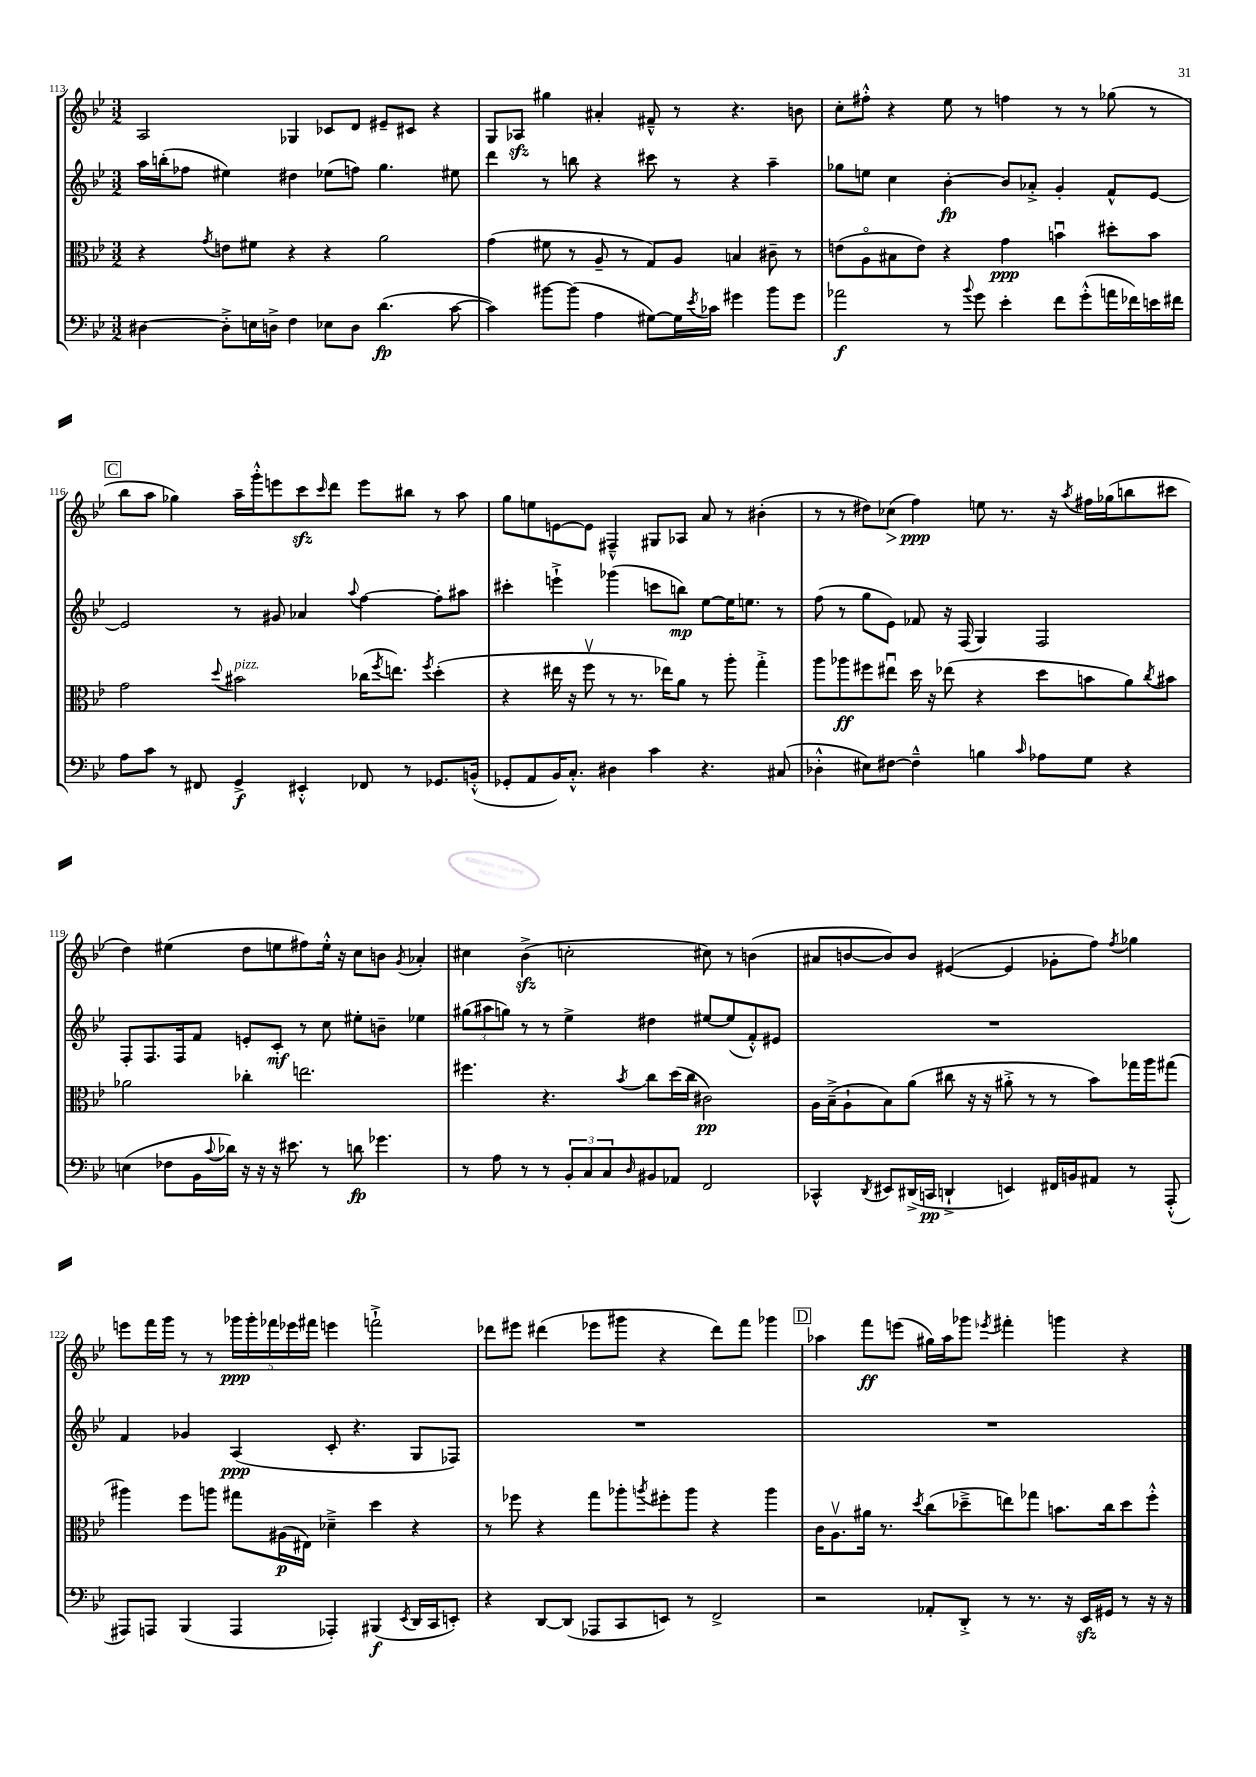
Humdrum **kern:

**kern	**kern	**kern	**kern
*staff4	*staff3	*staff2	*staff1
*clefF4	*clefC3	*clefG2	*clefG2
*k[b-e-]	*k[b-e-]	*k[b-e-]	*k[b-e-]
*M3/2	*M3/2	*M3/2	*M3/2
[4D#	4r	16aa	2A
.	.	(16bb'	.
.	.	8ff-	.
.	8qg	.	.
8D#'^]	8e	4ee#)	.
16E	8f#	.	.
16D^	.	.	.
4F	4r	4dd#	4G-
8E-	4r	(8ee-	8c-
8D	.	8ff)	8d
(4.d	2a	4.gg	8e#~
.	.	.	8c#
.	.	.	4r
[8c	.	8ee#	.
=	=	=	=
4c])	(4g	4ddd	8G
.	.	.	8A-
[8b#	8f#	8r	4gg#
(8b#]	8r	8bb	.
4A	8A~	4r	4a#'
.	8r	.	.
[8G#)	8G)	8ccc#	8f#~^^
16G#]	8A	8r	8r
8qe-	.	.	.
16c-	.	.	.
4g#	4B	4r	4.r
8b#	8c#~	4aa~	.
8g#	8r	.	8b
=	=	=	=
2a-	(8e	8gg-	8cc'
.	8Ao	8ee	8ff#'^^
.	8B#	4cc	4r
.	8e)	.	.
8r	4r	[4b-'	8ee-
8qqb-	.	.	.
8g	.	.	8r
4e-'	4g	8b-]	4ff
.	.	8a-'^	.
8f	4bu	4g'	8r
(8g'^^	.	.	8r
16a	8dd#'	8f^^	(8gg-
16f-)	.	.	.
16e	8b	[8e-	8r
16f#	.	.	.
=	=	=	=
8A	2g	2e-]	8bb-
8c	.	.	8aa
8r	.	.	4gg-)
8FF#	.	.	.
.	8qqdd	.	.
4GG^	2b#	8r	16aa~
.	.	.	16ggg'^^
.	.	8g#	8eee
4EE#'^^	.	4a-	8ccc
.	.	.	16qqccc
.	.	.	8ddd
.	.	8qqaa	.
8FF-	(16cc-	[4ff	8eee
.	8qff	.	.
.	8.ee)	.	.
8r	.	.	8bb#
.	8qff	.	.
8.GG-	(4dd'	8ff']	8r
.	.	8aa#	8aa
(16BB'^^	.	.	.
=	=	=	=
8GG-'	4r	4ccc#'	8gg
8AA	.	.	8ee
16BB-)	16ee#	4eee`^	[8e
8.C'^^	16r	.	.
.	8ffv	.	8e]
4D#	8r	(4ggg-	4F#~^^
.	8.r	.	.
4c	.	8ccc	8G#
.	16ee-)	.	.
.	8a	8bb)	8A-
4.r	8r	[8ee-	8a
.	8aa'	16ee-]	8r
.	.	8.ee	.
.	4gg'^	.	(4b#'
(8C#	.	8r	.
=	=	=	=
4D-'^^	8aa	(8ff	8r
.	8aa-	8r	8r
8E#)	8ff#	8gg	8dd#)
[8F#	8ee#u	8e-)	(8cc-
4F#~^^]	16dd	8f-	4ff)
.	16r	.	.
.	(8ee-	16r	.
.	.	(16F	.
4B	4r	4G)	8ee
.	.	.	8.r
16qqc	.	.	.
8A-	8dd	2F	.
.	.	.	16r
.	.	.	8qaa
8G	8b	.	16ff#
.	.	.	(16gg-
4r	8a)	.	8bb
.	8qcc	.	.
.	8b#	.	8ccc#
=	=	=	=
(4E	2a-	8F'	4dd)
.	.	8.F	.
8F-	.	.	(4ee#
.	.	16F	.
16BB-	.	8f	.
8qqc	.	.	.
16d-)	.	.	.
16r	4cc-'	8e'	8dd
16r	.	.	.
16r	.	8c'	8ee
8.e#	.	.	.
.	2.ee	8r	8ff#)
8r	.	8cc	16ee'^^
.	.	.	16r
8d	.	8ee#'	8cc
4.g-	.	8b~	8b
.	.	.	8qg
.	.	4ee-	4a-'
=	=	=	=
8r	4.ff#	(12gg#	4cc#
.	.	12aa#	.
8A	.	.	.
.	.	12gg)	.
8r	.	8r	(4b-^
8r	4.r	8r	.
12BB-'	.	4ee-^	2cc'
12C	.	.	.
12C	.	.	.
16qqD	8qb-	.	.
8BB#	8cc	4dd#	.
8AA-	(16dd	.	.
.	16cc	.	.
2FF	2c#)	[8ee#	8cc#)
.	.	(8ee#]	8r
.	.	8f'^^)	(4b
.	.	8e#	.
=	=	=	=
4CC-^^	16A	1.r	8a#
.	(16B-~^	.	.
.	8A`	.	[8b
8qDD	.	.	.
8EE#	8B-)	.	8b])
(16DD#^	(8a	.	8b
16CC	.	.	.
4DD`^	8cc#	.	([4e#
.	16r	.	.
.	16r	.	.
4EE)	8a#'^	.	4e#]
.	8r	.	.
16FF#	8r	.	8g-'
16BB	.	.	.
8AA#	8b-)	.	8ff)
.	.	.	8qff
8r	16gg-	.	4gg-
.	16aa	.	.
(8AAA'^^	(8gg#	.	.
=	=	=	=
8AAA#)	4aa#)	4f	8eee
8AAA	.	.	16fff
.	.	.	16ggg
(4BBB-	8ff	4g-	8r
.	8aa	.	8r
4AAA	8gg#	(4A	20ggg-
.	.	.	20ggg-'
.	.	.	20fff-
.	(16A#	.	.
.	.	.	20eee-
.	16E#)	.	.
.	.	.	20fff#
4AAA-')	4d-~^	8c'	4eee
.	.	4.r	.
(4BBB#	4dd	.	2fff`^
8qEE-	.	.	.
16DD	4r	8G	.
16CC	.	.	.
8EE')	.	8F-)	.
=	=	=	=
4r	8r	1.r	8ddd-
.	8ff-	.	8eee#
[8DD	4r	.	(4ddd#
(8DD]	.	.	.
8AAA-	8gg	.	8eee-
8CC	8aa-'	.	8ggg#
.	8qaa	.	.
8EE)	8ff#'	.	4r
8r	8aa	.	.
2FF^	4r	.	8ddd#)
.	.	.	8fff
.	4aa	.	4ggg-
=	=	=	=
2r	16c	1.r	4aa-
.	8.Av	.	.
.	16a#	.	8fff
.	8.r	.	.
.	.	.	(8eee
.	8qdd	.	.
8AA-'	(8cc	.	16gg#)
.	.	.	16aa-
8DD'^	8dd-~^	.	8ggg-
.	.	.	8qeee-
8r	8ee)	.	4fff#'
8.r	8gg-	.	.
.	8.b	.	4ggg
16r	.	.	.
16EE-	.	.	.
16GG#	16cc	.	.
8r	8dd-	.	4r
16r	8ff'^^	.	.
16r	.	.	.
==	==	==	==
*-	*-	*-	*-
